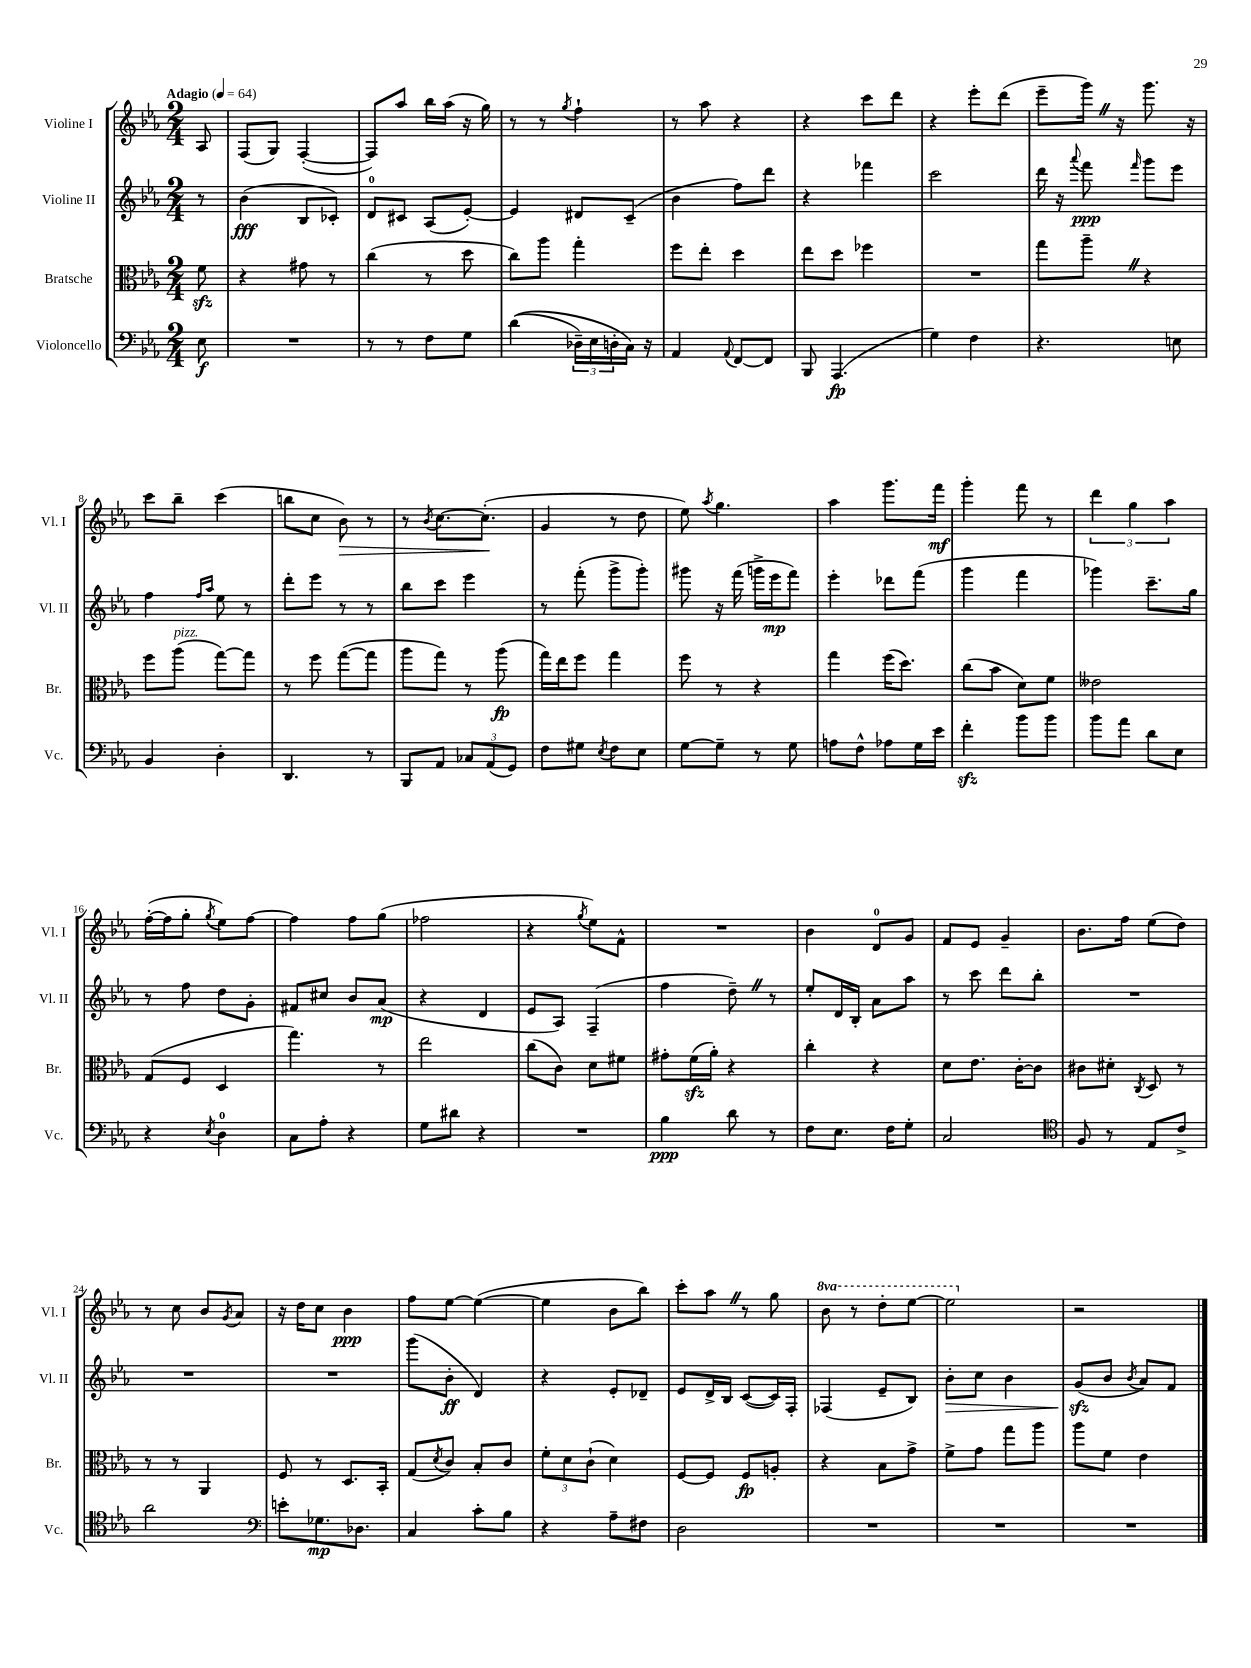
<<
\new StaffGroup <<
\new Staff = "s0" \with { instrumentName = "Violine I" shortInstrumentName = "Vl. I" } {
    \clef treble \key ees \major \numericTimeSignature \time 2/4 \set Staff.ottavationMarkups = #ottavation-simple-ordinals \partial 8 \tempo "Adagio" 4 = 64
    aes8 |
    f8( g8) f4~-.( |
    f8) aes''8 bes''16 aes''16( r16 g''16) |
    r8 r8 \acciaccatura { g''8 } f''4-! |
    r8 aes''8 r4 |
    r4 c'''8 d'''8 |
    r4 ees'''8-. d'''8( |
    ees'''8-- g'''16) \once \override BreathingSign.text = \markup { \musicglyph "scripts.caesura.straight" } \breathe r16 g'''8. r16 |
    c'''8 bes''8-- c'''4( |
    b''8 c''8 bes'8\>) r8 |
    r8 \acciaccatura { bes'8 } c''8.~ c''8.-.\!( |
    g'4 r8 d''8 |
    ees''8) \acciaccatura { aes''8 } g''4. |
    aes''4 g'''8. f'''16\mf |
    g'''4-. f'''8 r8 |
    \tuplet 3/2 { d'''4 g''4 aes''4 } |
    f''16~-.( f''16 g''8-. \acciaccatura { g''8 } ees''8) f''8~ |
    f''4 f''8 g''8( |
    fes''2 |
    r4 \acciaccatura { g''8 } ees''8) f'8-^ |
    R2 |
    bes'4 d'8-0 g'8 |
    f'8 ees'8 g'4-- |
    bes'8. f''16 ees''8( d''8) |
    r8 c''8 bes'8 \acciaccatura { g'8 } aes'8 |
    r16 d''16 c''8 bes'4\ppp |
    f''8 ees''8~ ees''4~( |
    ees''4 bes'8 bes''8) |
    c'''8-. aes''8 \once \override BreathingSign.text = \markup { \musicglyph "scripts.caesura.straight" } \breathe r8 g''8 |
    \ottava #1 bes''8 r8 d'''8-. ees'''8~ |
    ees'''2 \ottava #0 |
    r2 \bar "|." |
}
\new Staff = "s1" \with { instrumentName = "Violine II" shortInstrumentName = "Vl. II" } {
    \clef treble \key ees \major \numericTimeSignature \time 2/4 \partial 8
    r8 |
    bes'4\fff( bes8 ces'8-.) |
    d'8-0 cis'8 aes8( ees'8~-.) |
    ees'4 dis'8 c'8--( |
    bes'4 f''8) d'''8 |
    r4 fes'''4 |
    c'''2 |
    d'''16 r16 \appoggiatura { aes'''8 } f'''8\ppp \grace { f'''16 } g'''8 ees'''8 |
    f''4 \grace { f''16 aes''16 } ees''8 r8 |
    d'''8-. ees'''8 r8 r8 |
    bes''8 c'''8 ees'''4 |
    r8 f'''8-.( g'''8-> g'''8-.) |
    gis'''8 r16 f'''16( g'''16-> ees'''16\mp f'''8) |
    ees'''4-. des'''8 f'''8( |
    g'''4 f'''4 |
    ges'''4) c'''8.-- g''16 |
    r8 f''8 d''8 g'8-. |
    fis'8 cis''8 bes'8 aes'8\mp( |
    r4 d'4 |
    ees'8 aes8) f4--( |
    f''4 d''8--) \once \override BreathingSign.text = \markup { \musicglyph "scripts.caesura.straight" } \breathe r8 |
    ees''8-. d'16 bes16-. aes'8 aes''8 |
    r8 c'''8 d'''8 bes''8-. |
    R2 |
    R2 |
    R2 |
    g'''8( bes'8-.\ff d'4) |
    r4 ees'8-. des'8-- |
    ees'8 d'16-> bes16 c'8~( c'16) f16-. |
    fes4( ees'8-- bes8) |
    bes'8-.\> c''8 bes'4 |
    g'8\sfz\!( bes'8 \acciaccatura { bes'8 } aes'8) f'8 \bar "|." |
}
\new Staff = "s2" \with { instrumentName = "Bratsche" shortInstrumentName = "Br." } {
    \clef alto \key ees \major \numericTimeSignature \time 2/4 \partial 8
    f'8\sfz |
    r4 gis'8 r8 |
    c''4( r8 d''8 |
    c''8) aes''8 g''4-. |
    f''8 ees''8-. d''4 |
    ees''8 d''8 fes''4 |
    R2 |
    g''8 aes''8-- \once \override BreathingSign.text = \markup { \musicglyph "scripts.caesura.straight" } \breathe r4 |
    f''8 aes''8^\markup { \italic "pizz." }( g''8~) g''8 |
    r8 f''8 g''8~( g''8 |
    aes''8 g''8) r8 aes''8\fp( |
    g''16) ees''16 f''8 g''4 |
    f''8 r8 r4 |
    g''4 f''16( d''8.) |
    c''8( bes'8 d'8) f'8 |
    eeses'2 |
    g8( f8 d4 |
    g''4.) r8 |
    ees''2 |
    c''8( c'8) d'8 fis'8 |
    gis'8-. f'16\sfz( aes'16-.) r4 |
    c''4-. r4 |
    d'8 ees'8. c'16~-. c'8 |
    cis'8 dis'8-. \acciaccatura { c8 } d8 r8 |
    r8 r8 aes,4 |
    f8 r8 d8. bes,16-. |
    g8( \acciaccatura { d'8 } c'8) bes8-. c'8 |
    \tuplet 3/2 { f'8-. d'8 c'8-!( } d'4) |
    f8~ f8 f8\fp a8-. |
    r4 bes8 g'8-> |
    f'8-> g'8 g''8 aes''8 |
    aes''8 f'8 ees'4 \bar "|." |
}
\new Staff = "s3" \with { instrumentName = "Violoncello" shortInstrumentName = "Vc." } {
    \clef bass \key ees \major \numericTimeSignature \time 2/4 \partial 8
    ees8\f |
    R2 |
    r8 r8 f8 g8 |
    d'4(\( \tuplet 3/2 { des16--) ees16 d16-. } c16\) r16 |
    aes,4 \appoggiatura { aes,8 } f,8~ f,8 |
    bes,,8 aes,,4.\fp( |
    g4) f4 |
    r4. e8 |
    bes,4 d4-. |
    d,4. r8 |
    bes,,8 aes,8 \tuplet 3/2 { ces8 aes,8( g,8) } |
    f8 gis8 \acciaccatura { ees8 } f8 ees8 |
    g8~ g8-- r8 g8 |
    a8 f8-^ aes8 g16 ees'16 |
    f'4-.\sfz bes'8 bes'8 |
    bes'8 aes'8 d'8 ees8 |
    r4 \acciaccatura { ees8 } d4-0 |
    c8 aes8-. r4 |
    g8 dis'8 r4 |
    R2 |
    bes4\ppp d'8 r8 |
    f8 ees8. f16 g8-. |
    c2 |
    \clef tenor f8 r8 ees8 c'8-> |
    aes'2 |
    \clef bass e'8-. ges8.\mp des8. |
    c4 c'8-. bes8 |
    r4 aes8-- fis8 |
    d2 |
    R2 |
    R2 |
    R2 \bar "|." |
}
>>
>>
